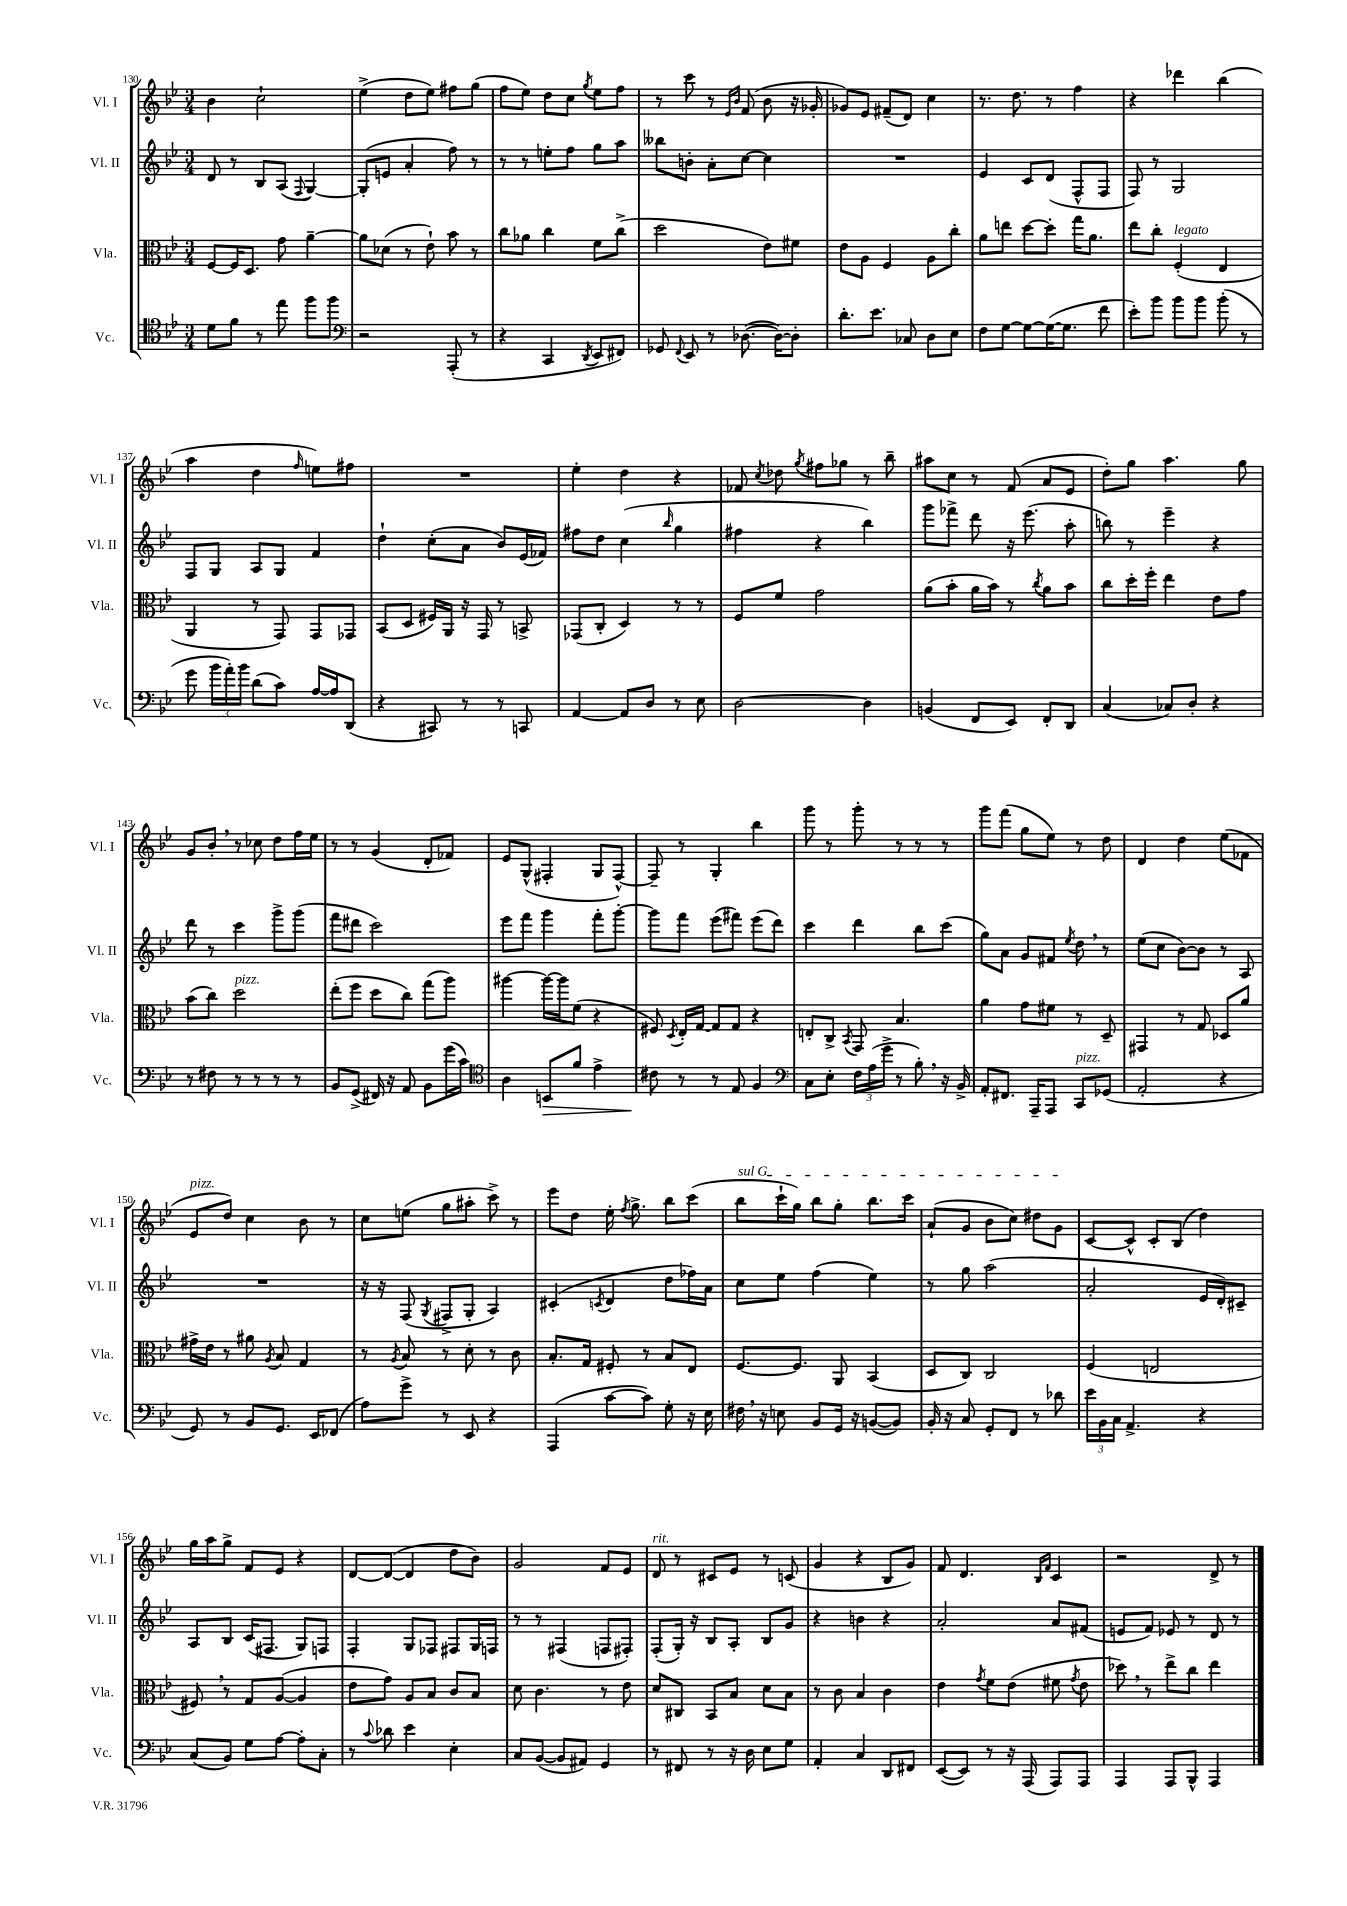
<<
\new StaffGroup <<
\new Staff = "s0" \with { instrumentName = "Vl. I" shortInstrumentName = "Vl. I" } {
    \clef treble \key bes \major \numericTimeSignature \time 3/4
    \autoBeamOff bes'4 c''2-! |
    ees''4->( d''8[ ees''8]) fis''8[ g''8]( |
    f''8[ ees''8]) d''8[ c''8] \acciaccatura { g''8 } ees''8[ f''8] |
    r8 c'''8 r8 \grace { ees'16[ bes'16] } f'8( bes'8 r16 ges'16-. |
    ges'8[) ees'8] fis'8[--( d'8]) c''4 |
    r8. d''8. r8 f''4 |
    r4 des'''4 bes''4( |
    a''4 d''4 \grace { f''16 } e''8[) fis''8] |
    R2. |
    ees''4-. d''4 r4 |
    fes'8 \acciaccatura { c''8 } des''8 \acciaccatura { g''8 } fis''8[ ges''8] r8 bes''8-- |
    ais''8[ c''8] r8 f'8( a'8[ ees'8] |
    d''8[-.) g''8] a''4. g''8 |
    g'8[ bes'8]-. \breathe r8 ces''8 d''8[ f''16 ees''16] |
    r8 r8 g'4( d'8[-. fes'8]) |
    ees'8[ g8]-^( fis4-. g8[ fis8]~-^) |
    fis8-- r8 g4-. bes''4 |
    g'''8 r8 g'''8-. r8 r8 r8 |
    g'''8[ f'''8]( g''8[ ees''8]) r8 d''8 |
    d'4 d''4 ees''8[( fes'8] |
    ees'8[^\markup { \italic "pizz." } d''8]) c''4 bes'8 r8 |
    c''8[ e''8]( g''8[ ais''8]-. c'''8->) r8 |
    ees'''8[ d''8] ees''16-. \acciaccatura { f''8 } g''8.-> bes''8[ c'''8]( |
    \once \override TextSpanner.bound-details.left.text = \markup { \italic "sul G" } bes''8[\startTextSpan c'''16-! g''16]) bes''8[ g''8]-. bes''8.[ c'''16] |
    a'8[-!( g'8] bes'8[ c''8]) dis''8[ g'8]\stopTextSpan |
    c'8[~ c'8]-^ c'8[-. bes8]( d''4) |
    g''16[ a''16 g''8]-> f'8[ ees'8] r4 |
    d'8[~ d'8]~( d'4 d''8[ bes'8]) |
    g'2 f'8[ ees'8] |
    d'8^\markup { \italic "rit." } r8 cis'8[ ees'8] r8 c'8( |
    g'4 r4 bes8[ g'8]) |
    f'8 d'4. \grace { bes16[ f'16] } c'4 |
    r2 d'8-> r8 \bar "|." |
}
\new Staff = "s1" \with { instrumentName = "Vl. II" shortInstrumentName = "Vl. II" } {
    \clef treble \key bes \major \numericTimeSignature \time 3/4
    \autoBeamOff d'8 r8 bes8[ a8]( \appoggiatura { f8 } g4~) |
    g8[-.( e'8] a'4-. f''8) r8 |
    r8 r8 e''8[-. f''8] g''8[ a''8] |
    beses''8[ b'8]-. a'8[-. c''8]~ c''4 |
    R2. |
    ees'4 c'8[ d'8]( f8[-^ f8] |
    f8) r8 g2 |
    f8[ g8] a8[ g8] f'4 |
    d''4-! c''8[-.( a'8] bes'8[) ees'16( fes'16]) |
    fis''8[ d''8] c''4( \grace { bes''16 } g''4 |
    fis''4 r4 bes''4) |
    g'''8[ fes'''8]-> d'''8 r16 ees'''8.( a''8-. |
    b''8) r8 ees'''4-- r4 |
    d'''8 r8 c'''4 g'''8[-> g'''8]( |
    f'''8[ dis'''8] c'''2) |
    ees'''8[ f'''8] g'''4 f'''8[-. g'''8]~-. |
    g'''8[ f'''8] ees'''8[( fis'''8]) ees'''8[( d'''8]) |
    c'''4 d'''4 bes''8[ c'''8]( |
    g''8[) a'8] g'8[ fis'8] \acciaccatura { ees''8 } d''8 \breathe r8 |
    ees''8[( c''8] bes'8[~) bes'8] r8 a8 |
    R2. |
    r16 r16 f8( \acciaccatura { g8 } fis8[-> g8]-. a4) |
    cis'4-.( \acciaccatura { c'8 } d'4 d''8[ fes''16) a'16] |
    c''8[ ees''8] f''4( ees''4) |
    r8 g''8 a''2( |
    a'2-. ees'16[ d'16-.) cis'8]-- |
    a8[ bes8] c'16[( fis8.] g8[) f8] |
    f4-. g8[ fes8] fis8[ g16 f16] |
    r8 r8 fis4( f8[ fis8]-.) |
    f8[-.( g16]-.) r16 bes8[ a8]-. bes8[ g'8] |
    r4 b'4 r4 |
    a'2-. a'8[ fis'8]( |
    e'8[ f'8]) ees'8 r8 d'8 r8 \bar "|." |
}
\new Staff = "s2" \with { instrumentName = "Vla." shortInstrumentName = "Vla." } {
    \clef alto \key bes \major \numericTimeSignature \time 3/4
    \autoBeamOff f8[~ f16 d8.] g'8 a'4~-- |
    a'8[ des'8]( r8 ees'8-!) bes'8 r8 |
    c''8[ aes'8] c''4 f'8[ c''8]->( |
    d''2 ees'8[) fis'8] |
    ees'8[ a8] f4 a8[ c''8]-. |
    a'8[ e''8] d''8[~ d''8]-. g''16[ a'8.] |
    ees''8[ c''8]-. f4-.^\markup { \italic "legato" }( ees4 |
    a,4 r8 g,8) g,8[ ges,8] |
    bes,8[( d8] fis16[) a,16] r16 g,16 r8 b,8-> |
    ges,8[( c8]-. d4) r8 r8 |
    f8[ f'8] g'2 |
    a'8[( bes'8]-. a'16[ bes'16]) r8 \acciaccatura { c''8 } a'8[ bes'8] |
    c''8[ d''16-. f''16]-. ees''4 ees'8[ g'8] |
    bes'8[( c''8]) d''2^\markup { \italic "pizz." } |
    ees''8[-.( f''8] d''8[ c''8]) g''8[( a''8]) |
    ais''4~ ais''16[~ ais''16 f'8]( r4 |
    fis8) \acciaccatura { d8 } ees16[-. g16]~ g8[ g8] r4 |
    e8[-. c8]-> \acciaccatura { bes,8 } g,8 bes4. |
    a'4 g'8[ fis'8] r8 d8-- |
    gis,4 r8 g8 des8[ a'8] |
    gis'16[-> ees'16] r8 ais'8 \acciaccatura { a8 } bes8 g4 |
    r8 \acciaccatura { a8 } bes8 r8 d'8-. r8 c'8 |
    bes8.[-. g16] fis8-. r8 bes8[ ees8] |
    f8.[~ f8.] a,8 bes,4( |
    d8[ c8]) c2 |
    f4( e2 |
    fis8) \breathe r8 g8[ a8]~( a4 |
    ees'8[ g'8]) a8[ bes8] c'8[ bes8] |
    d'8 c'4. r8 ees'8 |
    d'8[ cis8] bes,8[ bes8] d'8[ bes8] |
    r8 c'8 bes4 c'4 |
    ees'4 \acciaccatura { g'8 } f'8[ ees'8]( fis'8 \acciaccatura { g'8 } ees'8 |
    des''8) \breathe r8 ees''8[-> c''8] ees''4 \bar "|." |
}
\new Staff = "s3" \with { instrumentName = "Vc." shortInstrumentName = "Vc." } {
    \clef tenor \key bes \major \numericTimeSignature \time 3/4
    \autoBeamOff d'8[ f'8] r8 ees''8 f''8[ f''8] |
    \clef bass r2 a,,8-.( r8 |
    r4 c,4 \acciaccatura { d,8 } ees,8[ fis,8]) |
    ges,8 \appoggiatura { f,8 } ees,8 r8 des8.~( des16[~) des8]-. |
    d'8.[-. ees'8.] ces8 d8[ ees8] |
    f8[ g8]~ g8[~ g16~( g8.] f'8 |
    ees'8[-.) bes'8] bes'8[ bes'8] bes'8-.( r8 |
    g'8 \tuplet 3/2 { bes'16[ a'16-.) bes'16] } d'8[( c'8]) a16[~ a16 d,8]( |
    r4 cis,8) r8 r8 c,8 |
    a,4~ a,8[ d8] r8 ees8 |
    d2~ d4 |
    b,4( f,8[ ees,8]) f,8[-. d,8] |
    c4( ces8[) d8]-. r4 |
    r8 fis8 r8 r8 r8 r8 |
    bes,8[ g,8]->( fis,16) r16 a,8 bes,8[ g'16( c'16]) |
    \clef tenor a4 b,8[\> f'8] ees'4-> |
    cis'8\! r8 r8 ees8 f4 |
    \clef bass c8[ ees8]-. \tuplet 3/2 { f16[ a16( g'16]-> } r8 bes8-.) \breathe r16 bes,16-> |
    a,8[-. fis,8.] a,,16[-- a,,8] c,8[^\markup { \italic "pizz." } ges,8]( |
    a,2-. r4 |
    g,8) r8 bes,8[ g,8.] ees,16[ fes,8]( |
    a8[) g'8]-> r8 ees,8 r4 |
    a,,4( c'8[~ c'8]) g8-. r16 ees16 |
    fis16 \breathe r16 e8 bes,8[ g,16] r16 b,8[~( b,8]) |
    bes,16-. r16 c8 g,8[-. f,8] r8 des'8 |
    \tuplet 3/2 { ees'16[ bes,16 c16] } a,4.-> r4 |
    c8[( bes,8]) g8[ a8]~ a8[-. c8]-. |
    r8 \appoggiatura { c'8 } des'8 ees'4 ees4-. |
    c8[ bes,8]~( bes,8[ ais,8]) g,4 |
    r8 fis,8 r8 r16 d16 ees8[ g8] |
    a,4-. c4 d,8[ fis,8] |
    ees,8[~( ees,8]) r8 r16 a,,16( a,,8[) a,,8] |
    a,,4 a,,8[ bes,,8]-^ a,,4 \bar "|." |
}
>>
>>
\layout { \context { \Score currentBarNumber = #130 } }
